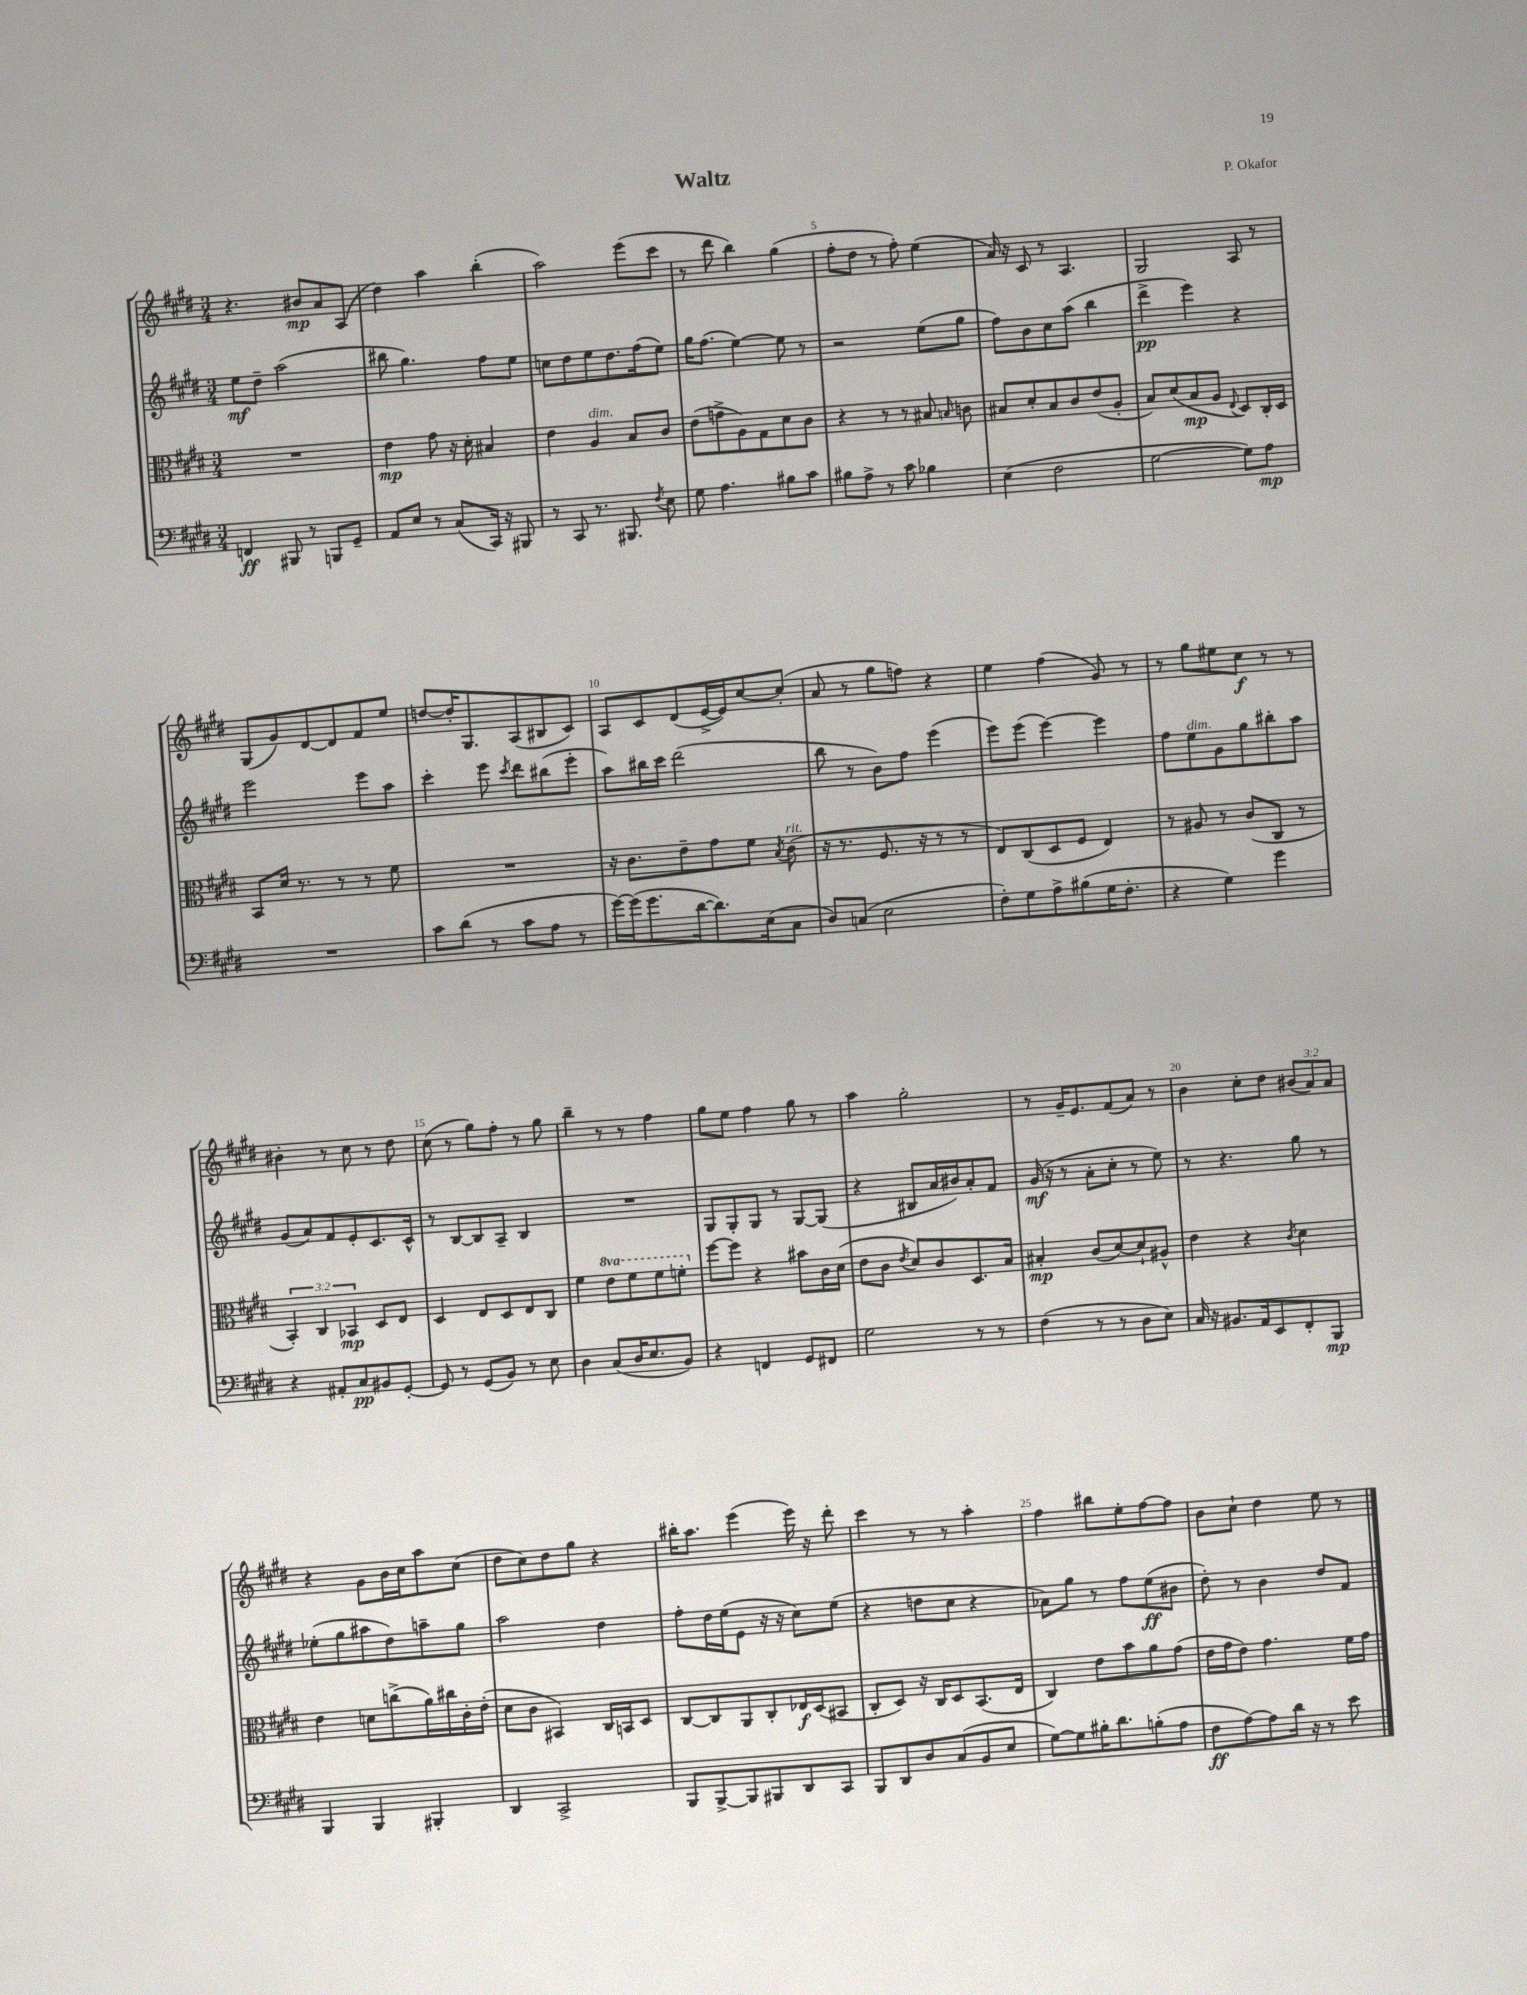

**kern	**kern	**kern	**kern
*staff4	*staff3	*staff2	*staff1
*clefF4	*clefC3	*clefG2	*clefG2
*k[f#c#g#d#]	*k[f#c#g#d#]	*k[f#c#g#d#]	*k[f#c#g#d#]
*M3/4	*M3/4	*M3/4	*M3/4
4FF/	2.r	8ee\L	4.r
.	.	8dd#~\J	.
8BBB#/	.	(2aa\	.
8r	.	.	8b#/L
8BBB/L	.	.	8a/
8GG#~/J	.	.	(8A/J
=	=	=	=
8AA/L	4e\	8bb#\	4dd#\)
8E/J	.	4.gg#\)	.
8r	8g#\	.	4aa\
(8C#/L	16r	.	.
.	16d#'\	.	.
16CC#/Jk)	4B#/	8ff#\L	(4bb'\
16r	.	.	.
8BBB#/	.	8ee\J	.
=	=	=	=
8r	4e\	8cc\L	2aa\)
8CC#/	.	8dd#\	.
8.r	4A/	8ee\	.
.	.	8.dd#\	.
8.BBB#/	.	.	.
.	8B/L	.	(8eee\L
.	.	(16ff#\k	.
8qF#/	.	.	.
8E\	8c#/J	8ee\J)	8ccc#\J
=	=	=	=
8G#\	(8e\L	16gg#\LK	8r
.	.	(8.ff#\J	.
4.A\	8g^\	.	8ddd#\
.	8A\)	[4ee\)	4bb\)
.	8G#\	.	.
8B#\L	8d#\	8ee\]	(4gg#\
8c#\J	8c#\J	8r	.
=	=	=	=
8B#\L	4r	2r	8ff#'\L
8A^\J	.	.	8dd#\J
8r	8r	.	8r
8c#\	8r	.	8ff#'\)
4B-\	8B#/	(8ee\L	(4ee\
.	16qqB/	.	.
.	8c\	8gg#\J	.
=	=	=	=
(4E\	8B#/L	8ff#\L)	16a/)
.	.	.	16r
.	8d#'/	8b\	8c#/
2F#\	8B#/	8cc#\	8r
.	8c#/	(8aa\J	4.A/
.	(8e/	4bb\	.
.	8A'/J	.	.
=	=	=	=
[2G#\	8B/L)	4ddd#^\	2G#/
.	(8d#/	.	.
.	8B/	4eee\)	.
.	8A/J	.	.
.	8qqE/	.	.
8G#\]L)	8D#/L)	4r	8A/
8A\J	16C#'/L	.	8r
.	16D#/JJ	.	.
=	=	=	=
2.r	8BB/L	2eee\	(8G#/L
.	16d#/Jk	.	8g#/)
.	8.r	.	.
.	.	.	[8d#/
.	8r	.	8d#/]
.	8r	8eee\L	8f#/
.	8f#\	8aa\J	8ee/J
=	=	=	=
8c#\L	2.r	4ccc#'\	[8dd/L
(8d#\J	.	.	16dd'/]K
.	.	.	8.G#/
8r	.	8eee\	.
.	.	8qccc#/	.
8c#\L	.	8ddd#\L	(8A/
8A\J	.	(8bb#\	8B#/
8r	.	8eee'\J	8c#/J)
=	=	=	=
[16g#\LL)	16r	8aa\L)	8A/L
(16g#\]J	8.c#\L	.	.
8.g#\	.	16bb#\L	8c#/
.	.	16ccc#\JJ	.
.	8e~\	(2ddd#\	(8d#/
[16d#\k	.	.	.
8.d#\])	8g#\	.	[16e^/L
.	.	.	16e/]J)
.	8f#\J	.	[8cc#/
(16E\k	.	.	.
.	8qB/	.	.
8C#\J	(8c#\	.	(8cc#'/]J
=	=	=	=
8D#/L)	16r	8bb\	8a/
.	8.r	.	.
(8C/J	.	8r	8r
2E\	8.F#/	8b\L)	8gg#\L
.	.	8ff#\J	8ff\J)
.	16r	.	.
.	8r	(4eee\	4r
.	8r	.	.
=	=	=	=
8F#'\L)	8E/L)	8eee\L)	4ee\
8G#\	(8C#/	(8eee\J	.
8A^\	8D#/	[4eee\)	(4ff#\
(8B#\	8F#/J	.	.
16G#\K	4E/)	4eee\]	8g#/)
8.F#'\J	.	.	.
.	.	.	8r
=	=	=	=
4r	8r	8ff#\L	8r
.	8A#/	8ee\	8gg#\L
4G#\)	8r	8g#\	8ee#\
.	(8c#/L	8gg#\	8cc#\J
4g#\	8C#/J	8bb#'\	8r
.	8r	8aa\J	8r
=	=	=	=
4r	6BB'/)	(8g#/L	4b#'\
.	.	8a/)	.
.	6C#/	.	.
8AA#'/L	.	8f#/	8r
.	6BB-/	.	.
8C#/	.	8e'/	8cc#\
8BB#/	8D#/L	8.c#/	8r
[8GG#'/J	8E/J	.	8dd#\
.	.	16c#^^/Jk	.
=	=	=	=
8GG#/]	4D#/	8r	(8cc#\
8r	.	[8B/L	8r
(8GG#/L	8E/L	8B/]	8gg#\L)
8BB/J)	8D#/	8A~/J	8ff#'\J
8r	8E/	4B/	8r
8E\	8C#/J	.	8gg#\
=	=	=	=
4D#\	4f#\	2.r	4bb~\
(8C#/L	8ee\L	.	8r
16D#/K	8ff#\	.	8r
8.E/	.	.	.
.	8ff#\	.	4ff#\
8BB/J)	8ff'\J	.	.
=	=	=	=
4r	[8ff#\L	8G#/L	8gg#\L
.	8ff#\]J	8G#'/	8ee\J
4FF/	4r	8G#/J	4ff#\
.	.	8r	.
8GG#/L	8b#\L	[8G#/L	8gg#\
8FF#/J	16c#\L	(8G#/]J	8r
.	(16d#\JJ	.	.
=	=	=	=
2G#\	8e\L	4r	4aa\
.	8c#\J	.	.
.	8qe/	.	.
.	8d#/L)	8B#/L	2gg#'\
.	8c#/	16a/L	.
.	.	16b#/J)	.
8r	8.D#/	8a'/	.
8r	.	8f#/J	.
.	16B/Jk	.	.
=	=	=	=
(4F#\	4B#'/	(16g#/	8r
.	.	16r	.
.	.	8r	16g#~/LK
.	.	.	8.e/
8r	(8c#/L	8a'\L	.
8r	[8d#/)	8cc#'\J	(8f#/
8D#\L	8d#`/]	8r	8a/J)
8E\J)	8A#^^/J	8ee\)	8r
=	=	=	=
16C#/	4e\	8r	4b\
16r	.	.	.
8.BB#/L	.	4.r	.
.	4r	.	8cc#'\L
16AA/k	.	.	.
8EE/	.	.	8dd#\J
.	8qc#/	.	.
8FF#'/	4d#\	8gg#\	(12b#/L
.	.	.	12a/)
8BBB/J	.	8r	.
.	.	.	12a/J
=	=	=	=
4BBB/	4e\	(8ee-'\L	4r
.	.	8gg#\	.
4BBB/	8d\L	8aa#\	8g#\L
.	(8cc^\	8dd#\)	16b\L
.	.	.	16cc#\J
4BBB#'/	16a\L)	8aa~\	8aa\
.	16cc#\	.	.
.	16c#'\	8gg#\J	(8cc#\J
.	(16e'\JJ	.	.
=	=	=	=
4DD#/	8d#\L	2aa\	8dd#\L
.	8c#\J	.	8cc#\)
2CC#^/	4BB#/)	.	8dd#\
.	.	.	8gg#\J
.	16C#/LL	4dd#\	4r
.	16BB/J	.	.
.	8D#/J	.	.
=	=	=	=
8BBB/L	[8C#/L	8ff#'\L	16bb#'\LK
.	.	.	8.aa\J
[8BBB^/	8C#/]	16dd#\L	.
.	.	(16ee\J	.
8BBB/]	8AA/	8e\J	(4eee\
8BBB#/	8C#'/	16r	.
.	.	16r	.
8DD#/	16E-/L	8cc#\L)	16eee\)
.	(16D#/J	.	16r
8CC#/J	8BB#/J	(8ee\J	8ddd#'\
=	=	=	=
8BBB/L	8C#'/L	4r	4ccc#\
8DD#/	8D#/J)	.	.
8D#/	16r	8dd\L	8r
.	16C#/LK	.	.
(8C#/	8D#/	8cc#\J	8r
8BB/	(8.BB/	4r	4aa'\
8E/J	.	.	.
.	16E/Jk	.	.
=	=	=	=
[8G#\L)	4C#/)	8a-\L)	4ff#\
8G#\]	.	8gg#\J	.
16B#'\K	8e\L	8r	8bb#\L
8.d#\	.	.	.
.	8b\	8ff#\L	8ee'\
(8B'\	8a\	(8ee\	[8ff#\
8A\J	(8g#\J	8b#\J	8ff#\]J
=	=	=	=
8F#\L	16e\LL	8dd#'\)	8b\L
.	16g#\J	.	.
[8A\)	8e\J)	8r	8cc#`\J
8A\]	4.g#\	4b\	4dd#\
16d#\Jk	.	.	.
16r	.	.	.
8r	.	8dd#/L	8ee\
8e\	16f#\LL	8f#/J	8r
.	16g#\JJ	.	.
==	==	==	==
*-	*-	*-	*-
